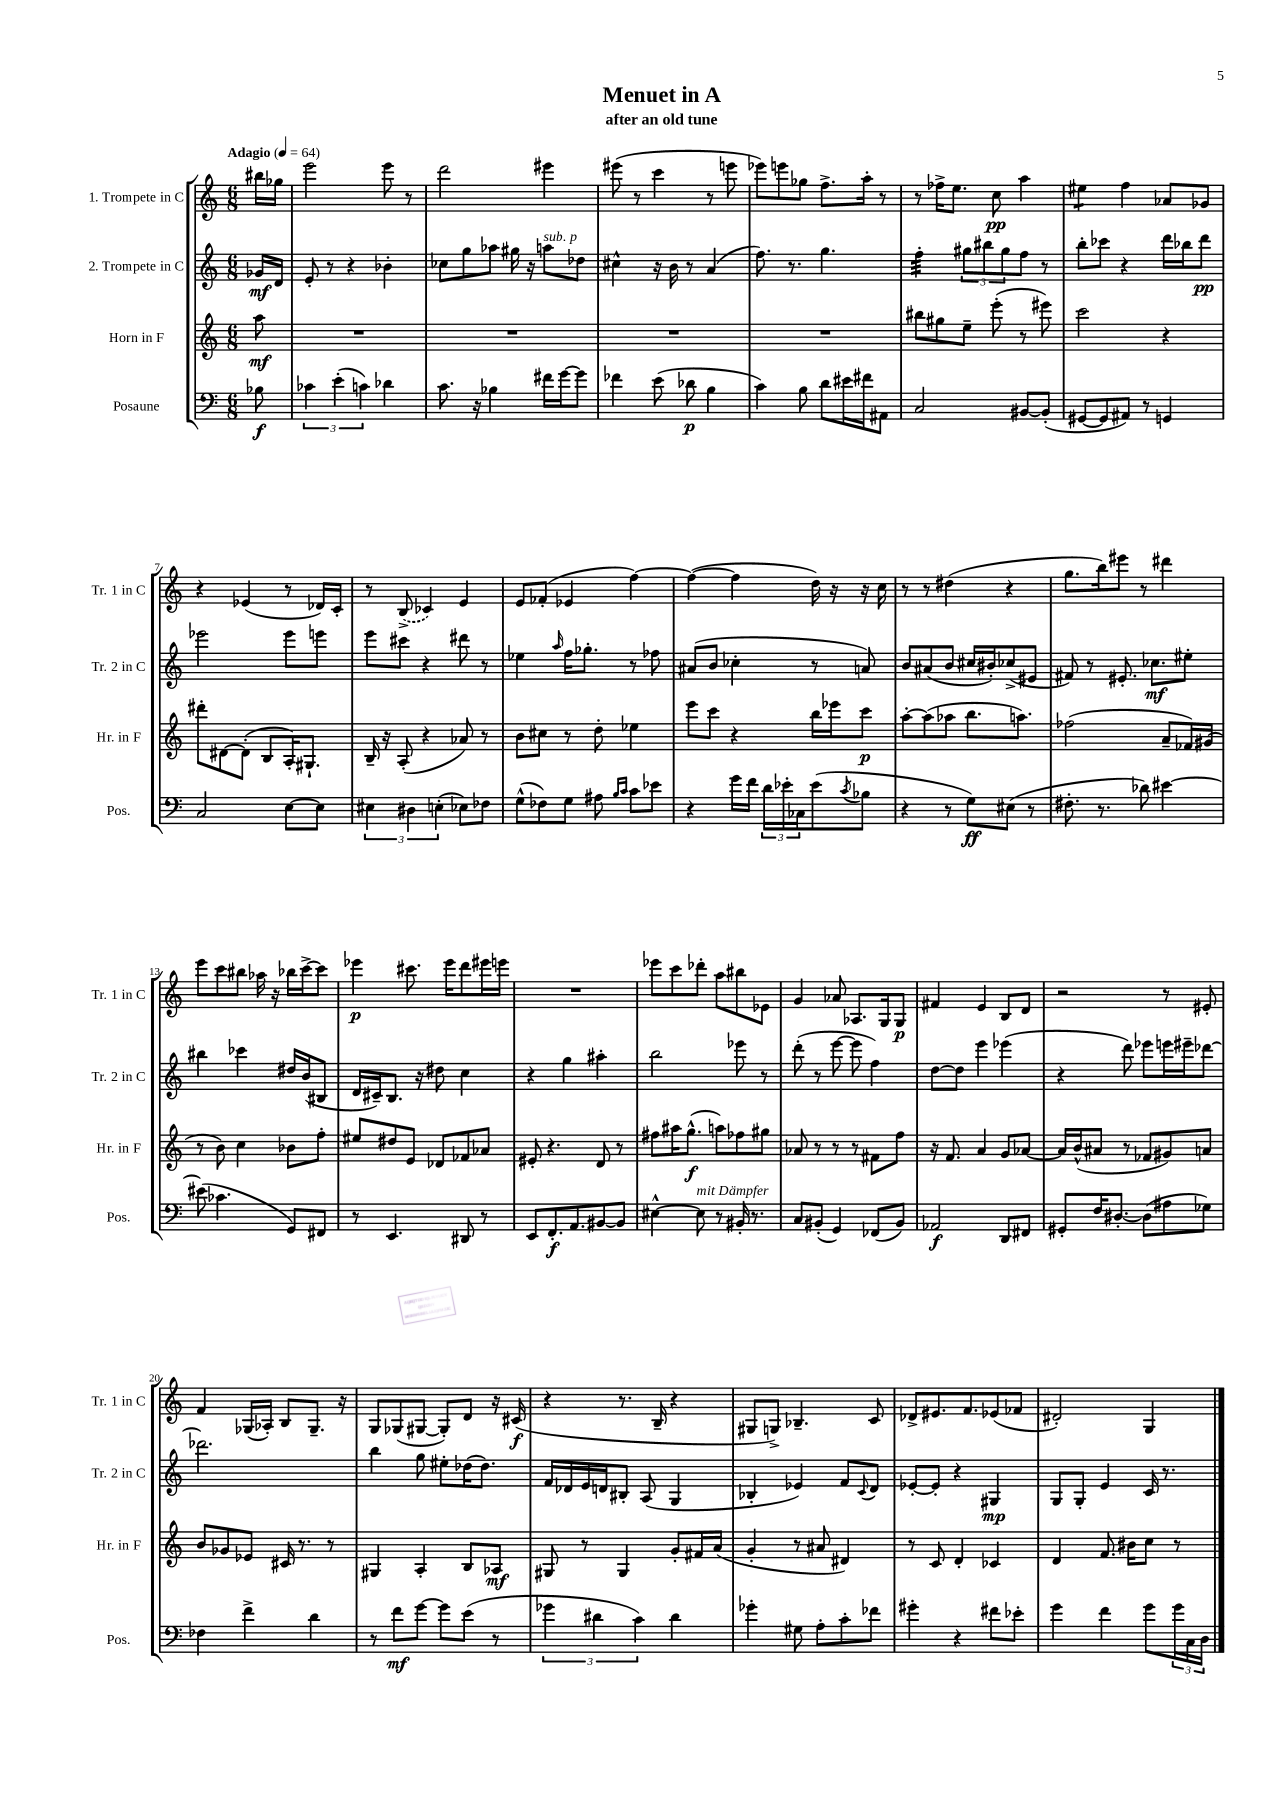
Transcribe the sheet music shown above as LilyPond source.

\header { title = "Menuet in A" subtitle = "after an old tune" }
<<
\new StaffGroup <<
\new Staff = "s0" \with { instrumentName = "1. Trompete in C" shortInstrumentName = "Tr. 1 in C" } {
    \clef treble \key c \major \numericTimeSignature \time 6/8 \partial 8 \tempo "Adagio" 4 = 64
    bis''16 ges''16 |
    e'''2 e'''8 r8 |
    d'''2 eis'''4 |
    eis'''8( r8 c'''4 r8 e'''8 |
    ees'''8) e'''8 ges''8 f''8.-> a''16-. r8 |
    r8 fes''16-> e''8. c''8\pp a''4 |
    eis''4:8 f''4 aes'8 ges'8 |
    r4 ees'4( r8 des'16) c'16-. |
    r8 \once \slurDashed b8->( ces'4) e'4 |
    e'8 fes'8-.( ees'4 f''4~) |
    f''4~( f''4 d''16) r16 r16 c''16 |
    r8 r8 dis''4( r4 |
    g''8. b''16) eis'''8 r8 dis'''4 |
    e'''8 c'''8 bis''8 aes''16 r16 bes''16 c'''16~-> c'''8 |
    ees'''4\p cis'''8. ees'''16 d'''8 eis'''16 e'''16 |
    R2. |
    ees'''8 c'''8 des'''8-. a''8 bis''8 ees'8 |
    g'4 aes'8 aes8. g16 g8\p |
    fis'4 e'4 b8 d'8 |
    r2 r8 eis'8-. |
    f'4 ges16( aes16-.) b8 ges8.-- r16 |
    g8 ges8( gis8~ gis8-.) d'8 r16 cis'16\f( |
    r4 r8. b16-- r4 |
    gis8 g8->) bes4.-- c'8 |
    des'8-> eis'8. f'8. ees'8( fes'8 |
    dis'2-.) g4 \bar "|." |
}
\new Staff = "s1" \with { instrumentName = "2. Trompete in C" shortInstrumentName = "Tr. 2 in C" } {
    \clef treble \key c \major \numericTimeSignature \time 6/8 \partial 8
    ges'16\mf d'16 |
    e'8-. r8 r4 bes'4-. |
    ces''8 g''8 aes''8 gis''16 r16 a''8^\markup { \italic "sub. p" } des''8 |
    cis''4-^ r16 b'16 r8 a'4( |
    f''8.) r8. g''4. |
    f''4:32-. \tuplet 3/2 { gis''8 bis''8 gis''8 } f''8 r8 |
    b''8-. ces'''8 r4 d'''16 bes''16 d'''8\pp |
    ees'''2 ees'''8 e'''8 |
    e'''8 cis'''8 r4 dis'''8 r8 |
    ees''4 \grace { a''16 } f''16 ges''8.-. r8 fes''8 |
    ais'8( b'8 ces''4-. r8 a'8) |
    b'8 ais'8( b'8 cis''16 bis'16-.) ces''8->( eis'8 |
    fis'8) r8 eis'8.-. ces''8.\mf eis''8-. |
    bis''4 ces'''4 dis''16 b'16( bis8 |
    d'16 cis'16--) b8. r16 dis''8 c''4 |
    r4 g''4 ais''4-. |
    b''2 ees'''8 r8 |
    d'''8-.( r8 e'''8~ e'''8 f''4) |
    d''8~ d''8 e'''4 ees'''4( |
    r4 d'''8) ees'''8 e'''16 eis'''16-- des'''8~ |
    des'''2. |
    b''4 g''8 eis''8-. des''16( des''8.) |
    f'16 des'16 e'16 d'16 bis8-. a8( g4 |
    bes4-. ees'4) f'8 \appoggiatura { c'8 } d'8 |
    ees'8~-. ees'8-. r4 gis4\mp |
    g8 g8-. e'4 c'16 r8. \bar "|." |
}
\new Staff = "s2" \with { instrumentName = "Horn in F" shortInstrumentName = "Hr. in F" } {
    \clef treble \key c \major \numericTimeSignature \time 6/8 \partial 8
    a''8\mf |
    R2. |
    R2. |
    R2. |
    R2. |
    bis''8 gis''8 e''8-- e'''8-.( r8 eis'''8) |
    c'''2 r4 |
    dis'''8-. dis'8~ dis'8-.( b8 a16-.) gis8.-! |
    b16-- r16 a8-.( r4 aes'8) r8 |
    b'8 cis''8 r8 d''8-. ees''4 |
    e'''8 c'''8 r4 b''16 ees'''16 c'''8\p |
    a''8~-. a''8( aes''8 b''8. a''8.) |
    fes''2( a'8-- fes'16) gis'16( |
    r8 b'8) c''4 bes'8 f''8-. |
    eis''8 dis''8 e'8 des'8 fes'8 aes'8 |
    eis'8-. r4. d'8 r8 |
    fis''8 ais''16 g''8.-^\f( a''8) fes''8 gis''8 |
    aes'8 r8 r8 r8 fis'8 f''8 |
    r16 f'8. a'4 g'8 aes'8~ |
    aes'16 b'16-^( ais'8 r8 fes'8 gis'8) a'8 |
    b'8 ges'8 ees'8 cis'16 r8. r8 |
    gis4 a4-. b8 aes8\mf |
    gis8 r8 gis4 g'8-. fis'16 a'16( |
    g'4-. r8 ais'8 dis'4) |
    r8 c'8 d'4-. ces'4 |
    d'4 f'8. bis'16 c''8 r8 \bar "|." |
}
\new Staff = "s3" \with { instrumentName = "Posaune" shortInstrumentName = "Pos." } {
    \clef bass \key c \major \numericTimeSignature \time 6/8 \partial 8
    bes8\f |
    \tuplet 3/2 { ces'4 e'4-.( c'4) } des'4 |
    c'8. r16 bes4 fis'16 g'16~ g'8 |
    fes'4 e'8( des'8\p b4 |
    c'4) b8 d'8 eis'16 fis'16 ais,8 |
    c2 bis,8~ bis,8-.( |
    gis,8~ gis,8 ais,8) r8 g,4 |
    c2 e8~ e8 |
    \tuplet 3/2 { eis4 dis4 e4-.( } ees8) fes8 |
    g8-^( fes8) g8 ais8 \grace { b16 c'16 } c'8 ees'8 |
    r4 g'16 f'16 \tuplet 3/2 { d'16 ees'16-. ces16 } ees'8( \acciaccatura { c'8 } bes8 |
    r4 r8 g8\ff) eis8( r8 |
    fis8.-. r8. des'8) eis'4~ |
    eis'8( ces'4. g,8) fis,8 |
    r8 e,4. dis,8 r8 |
    e,8 f,8.-.\f a,8. bis,8~ bis,8 |
    eis4~-^ eis8^\markup { \italic "mit Dämpfer" } r8 bis,16-. r8. |
    c8 bis,8-.( g,4) fes,8( bis,8) |
    aes,2\f d,8 fis,8 |
    gis,8-. f16 dis8.~-. dis8( ais8 ges8) |
    fes4 f'4-> d'4 |
    r8 f'8\mf g'8~ g'8 e'8( r8 |
    \tuplet 3/2 { ges'4 dis'4 c'4) } dis'4 |
    ges'4-. gis8 a8-. c'8-. fes'8 |
    gis'4-. r4 fis'8 ees'8-. |
    g'4 f'4 g'8 \tuplet 3/2 { g'16 c16 d16 } \bar "|." |
}
>>
>>
